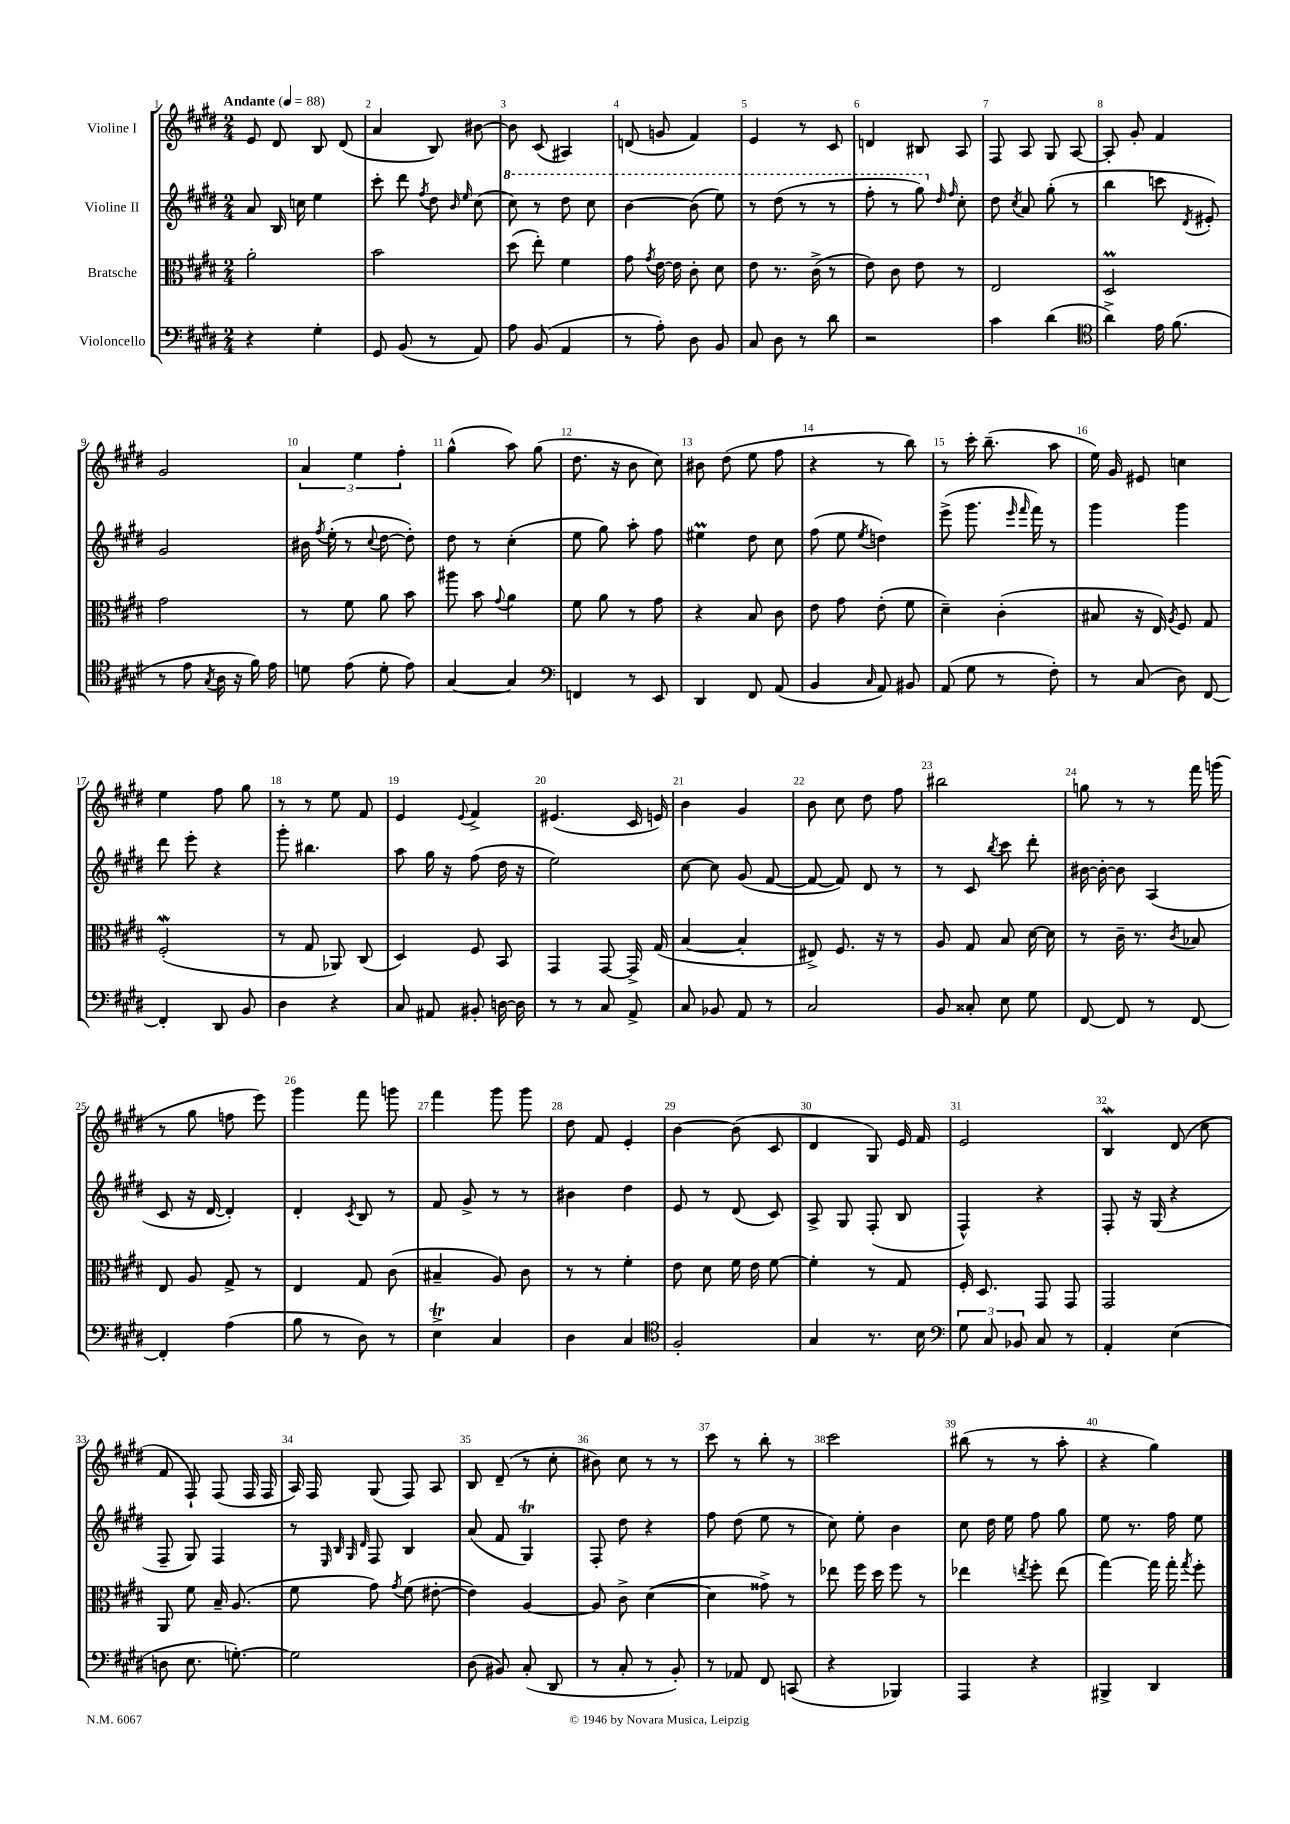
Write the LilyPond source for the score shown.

<<
\new StaffGroup <<
\new Staff = "s0" \with { instrumentName = "Violine I" } {
    \clef treble \key e \major \numericTimeSignature \time 2/4 \tempo "Andante" 4 = 88
    \autoBeamOff e'8 dis'8 b8 dis'8( |
    a'4 b8) bis'8~ |
    bis'8 cis'8( ais4) |
    d'8( g'8 fis'4) |
    e'4 r8 cis'8 |
    d'4 bis8 a8 |
    fis8 a8 gis8 a8~ |
    a8-. gis'8-. fis'4 |
    gis'2 |
    \tuplet 3/2 { a'4 e''4 fis''4-. } |
    gis''4-^( a''8) gis''8( |
    dis''8. r16 b'8 cis''8) |
    bis'8 dis''8( e''8 fis''8 |
    r4 r8 b''8) |
    r8 cis'''16-. b''8.--( a''8 |
    e''16) gis'16 eis'8 c''4 |
    e''4 fis''8 gis''8 |
    r8 r8 e''8 fis'8 |
    e'4 \appoggiatura { e'8 } fis'4-> |
    eis'4.( cis'16 e'16) |
    b'4 gis'4 |
    b'8 cis''8 dis''8 fis''8 |
    bis''2 |
    g''8 r8 r8 fis'''16 g'''16( |
    r8 gis''8 f''8 e'''8) |
    gis'''4 fis'''8 g'''8 |
    fis'''4 gis'''8 gis'''8 |
    dis''8 fis'8 e'4-. |
    b'4~ b'8( cis'8 |
    dis'4 gis8) e'16 fis'16 |
    e'2 |
    b4\mordent dis'8( cis''8 |
    fis'8 fis8-!) fis8( fis16 fis16 |
    a16) fis16 gis8( fis8) a8 |
    b8 dis'8--( r8 cis''8-. |
    bis'8) cis''8 r8 r8 |
    cis'''8 r8 b''8-. r8 |
    cis'''2 |
    bis''8( r8 r8 a''8-. |
    r4 gis''4) \bar "|." |
}
\new Staff = "s1" \with { instrumentName = "Violine II" } {
    \clef treble \key e \major \numericTimeSignature \time 2/4
    \autoBeamOff a'8 b16 c''16 e''4 |
    cis'''8-. dis'''8 \acciaccatura { fis''8 } dis''8 \grace { b'16 e''16 } cis''8( |
    \ottava #1 cis'''8) r8 dis'''8 cis'''8 |
    b''4~ b''8( e'''8) |
    r8 dis'''8( r8 r8 |
    fis'''8-. r8 gis'''8) \ottava #0 \grace { dis''16 fis''16 } cis''8-. |
    dis''8 \acciaccatura { cis''8 } a'8 gis''8-.( r8 |
    b''4 c'''8 \acciaccatura { dis'8 } eis'8-.) |
    gis'2 |
    bis'16 \acciaccatura { fis''8 } e''16-.( r8 \appoggiatura { cis''8 } dis''8~ dis''8-.) |
    dis''8 r8 cis''4-.( |
    e''8 gis''8) a''8-. fis''8 |
    eis''4\prall dis''8 cis''8 |
    fis''8( e''8 \acciaccatura { e''8 } d''4) |
    e'''8->( gis'''8. \grace { e'''16 fis'''16 } fis'''16) r8 |
    gis'''4 gis'''4 |
    dis'''8 e'''8-. r4 |
    gis'''8-. bis''4. |
    a''8 gis''16 r16 fis''8( dis''16 r16 |
    e''2) |
    cis''8~ cis''8 gis'8( fis'8~ |
    fis'8~ fis'8) dis'8 r8 |
    r8 cis'8 \acciaccatura { b''8 } cis'''8 dis'''8-. |
    bis'16~ bis'16~-. bis'8 a4( |
    cis'8 r16 dis'16~ dis'4-.) |
    dis'4-. \acciaccatura { cis'8 } b8 r8 |
    fis'8 gis'8-> r8 r8 |
    bis'4 dis''4 |
    e'8 r8 dis'8( cis'8) |
    a8-> gis8 fis8-.( b8 |
    fis4-^) r4 |
    fis8-. r16 gis16( r4 |
    fis8-- gis8) fis4 |
    r8 \grace { e32 b32 gis32 dis'32 } fis8 b4 |
    a'8( fis'8 gis4\trill) |
    fis8-. dis''8 r4 |
    fis''8 dis''8( e''8 r8 |
    cis''8) e''8-. b'4 |
    cis''8 dis''16 e''16 fis''8 gis''8 |
    e''8 r8. fis''16 e''8 \bar "|." |
}
\new Staff = "s2" \with { instrumentName = "Bratsche" } {
    \clef alto \key e \major \numericTimeSignature \time 2/4
    \autoBeamOff a'2-. |
    b'2 |
    dis''8( e''8-.) fis'4 |
    gis'8 \acciaccatura { gis'8 } e'16~ e'16 cis'8-. dis'8 |
    e'8 r8. cis'16->( r8 |
    e'8) cis'8 e'8 r8 |
    e2 |
    dis2\prall |
    gis'2 |
    r8 fis'8 a'8 b'8 |
    ais''8 b'8 \appoggiatura { gis'8 } a'4 |
    fis'8 a'8 r8 gis'8 |
    r4 b8 cis'8 |
    e'8 gis'8 e'8-.( fis'8 |
    dis'4--) cis'4-.( |
    bis8 r16 e16) \acciaccatura { a8 } fis8 gis8 |
    fis2-.\mordent( |
    r8 gis8 aes,8) cis8( |
    dis4) fis8 b,8 |
    gis,4 gis,8~ gis,16-> gis16( |
    b4~ b4-. |
    eis8->) fis8. r16 r8 |
    a8 gis8 b8 dis'16~ dis'16 |
    r8 cis'16-- r8. \acciaccatura { cis'8 } bes8 |
    e8 a8 gis8-> r8 |
    e4 gis8 cis'8( |
    bis4-- a8) cis'8 |
    r8 r8 fis'4-. |
    e'8 dis'8 fis'16 e'16 fis'8~ |
    fis'4-. r8 gis8 |
    fis16-. dis8. gis,8 gis,8 |
    gis,2 |
    a,8 fis'8 b16-- a8.( |
    fis'8 gis'8) \acciaccatura { gis'8 } fis'8( eis'8~-. |
    eis'4) a4~ |
    a8 cis'8-> dis'4~( |
    dis'4 gisis'8->) r8 |
    ees''8 fis''16 dis''16 fis''8 r8 |
    ees''4 \acciaccatura { e''8 } fis''8-. e''8( |
    gis''4~) gis''16 gis''16-. \acciaccatura { gis''8 } fis''8-. \bar "|." |
}
\new Staff = "s3" \with { instrumentName = "Violoncello" } {
    \clef bass \key e \major \numericTimeSignature \time 2/4
    \autoBeamOff r4 gis4-. |
    gis,8 b,8( r8 a,8) |
    a8 b,8( a,4 |
    r8 a8-.) dis8 b,8 |
    cis8 dis8 r8 dis'8 |
    r2 |
    cis'4 dis'4( |
    \clef tenor a'4->) e'16 fis'8.( |
    r8 e'8 \acciaccatura { gis8 } a16 r16 fis'16) e'16 |
    d'8 e'8( d'8-. e'8) |
    gis4~ gis4 |
    \clef bass f,4 r8 e,8 |
    dis,4 fis,8 a,8( |
    b,4 \grace { cis16 } a,8) bis,8 |
    a,8( gis8 r8 fis8-.) |
    r8 cis8( dis8) fis,8~ |
    fis,4-. dis,8 b,8 |
    dis4 r4 |
    cis8 ais,8 bis,8-. d16~ d16 |
    r8 r8 cis8 a,8-> |
    cis8 bes,8 a,8 r8 |
    cis2 |
    b,8 cisis8-. e8 gis8 |
    fis,8~ fis,8 r8 fis,8~ |
    fis,4-. a4( |
    b8 r8 dis8) r8 |
    e4->\trill cis4 |
    dis4 cis4 |
    \clef tenor fis2-. |
    gis4 r8. b16 |
    \clef bass \tuplet 3/2 { gis8 cis8 bes,8 } cis8 r8 |
    a,4-. e4( |
    d8 e8. g8.~-.) |
    g2 |
    dis8( bis,8) cis8-.( dis,8 |
    r8 cis8-. r8 b,8-.) |
    r8 aes,8 fis,8 c,8( |
    r4 bes,,4) |
    a,,4 r4 |
    bis,,4-> dis,4 \bar "|." |
}
>>
>>
\layout { \context { \Score \override BarNumber.break-visibility = ##(#f #t #t) barNumberVisibility = #all-bar-numbers-visible } }
